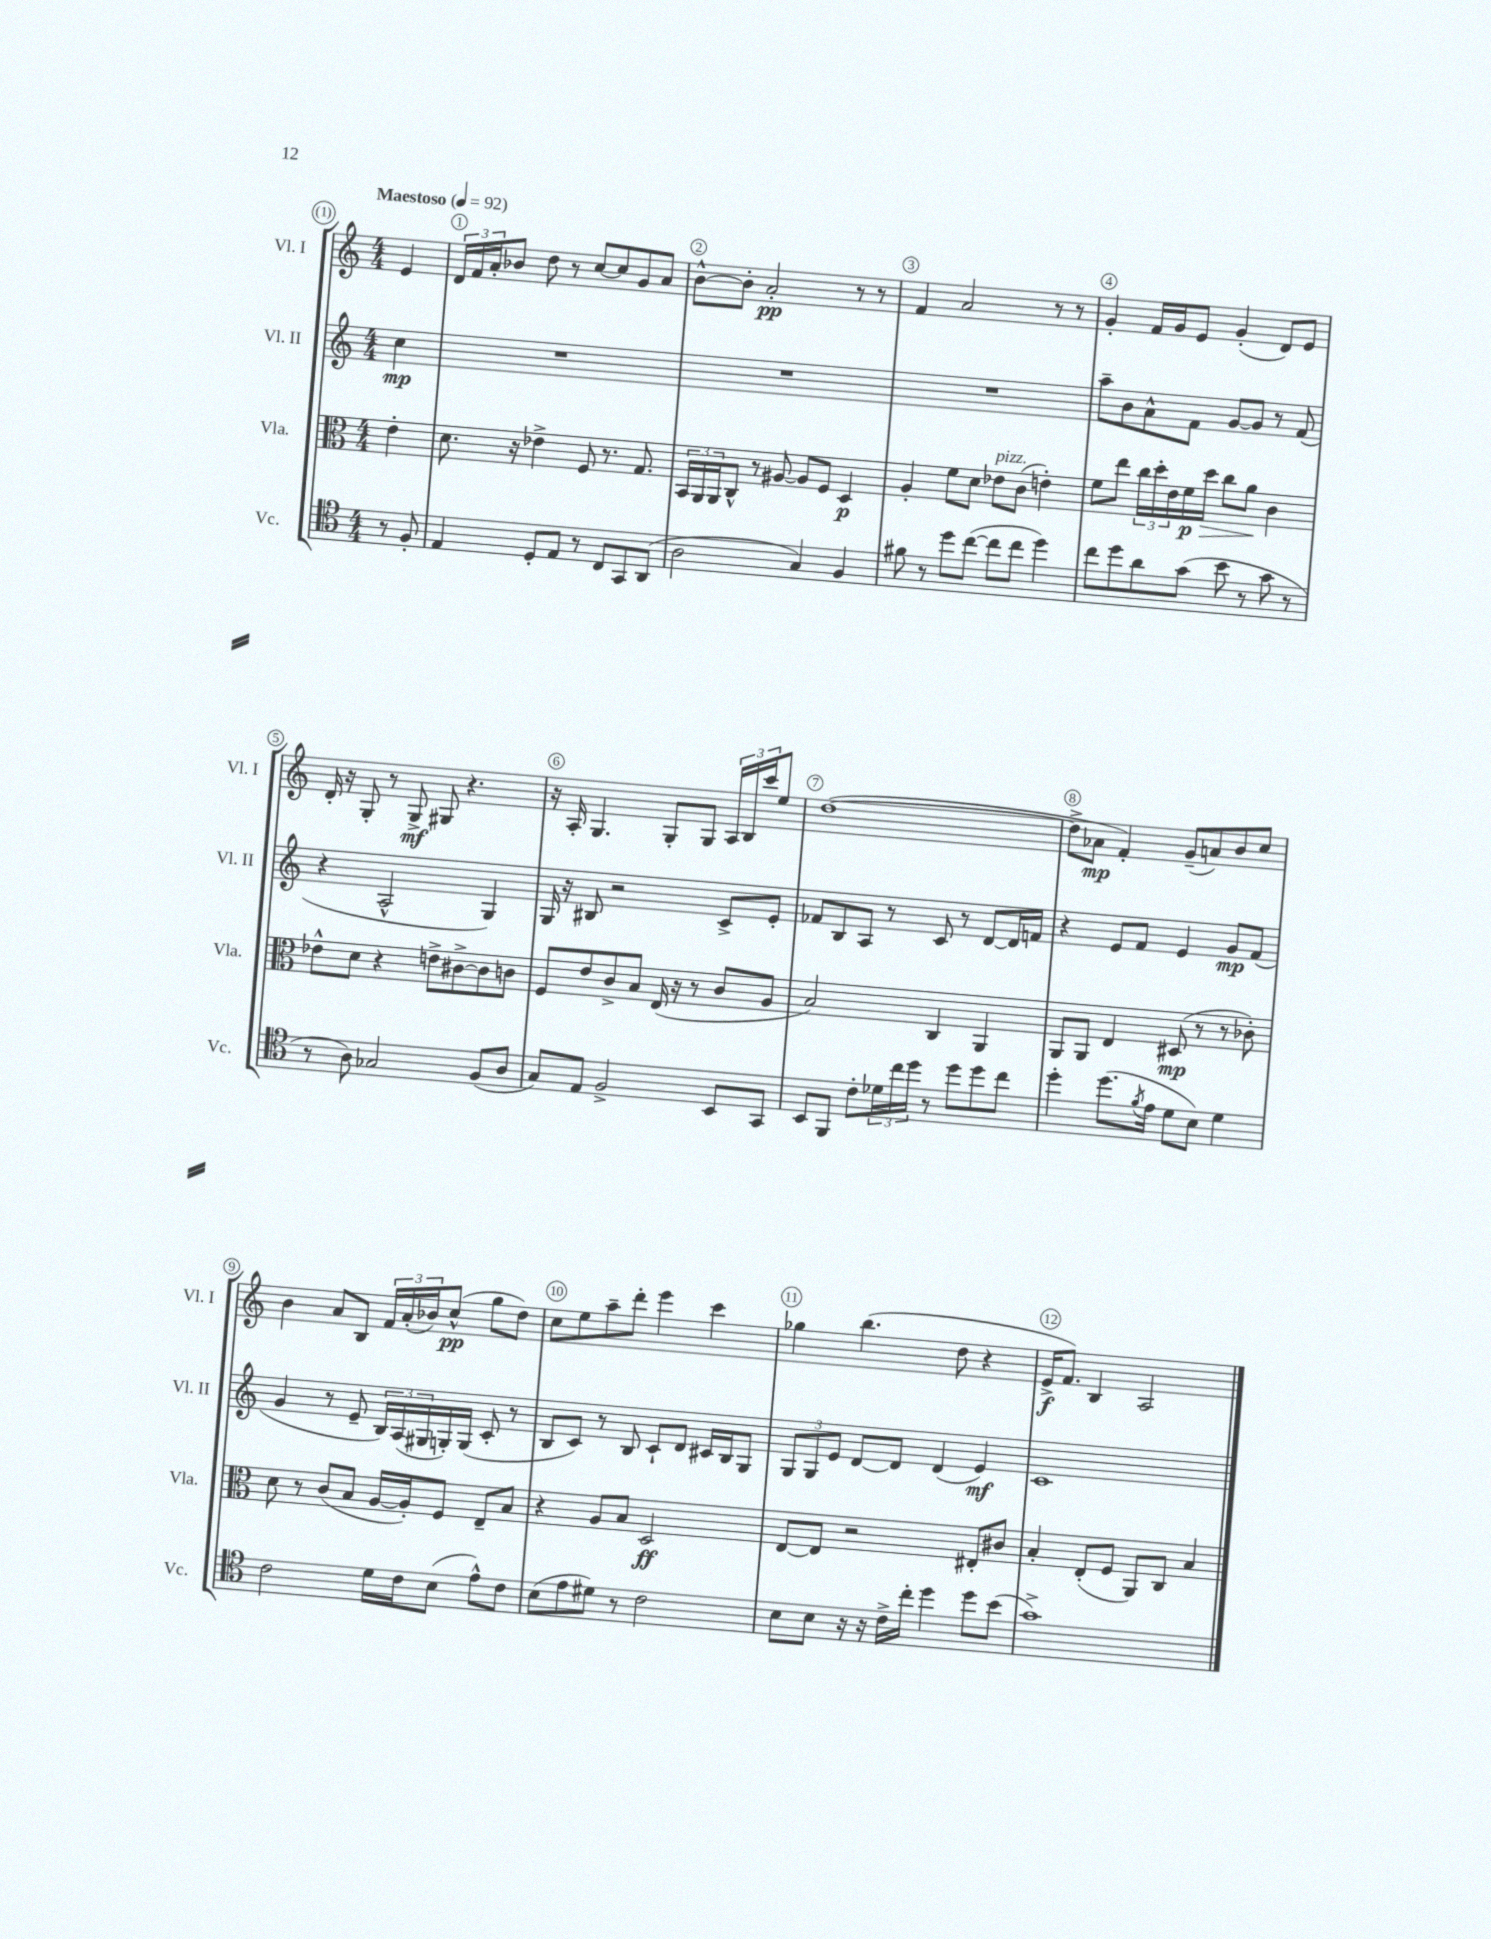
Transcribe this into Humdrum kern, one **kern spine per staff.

**kern	**kern	**kern	**kern
*staff4	*staff3	*staff2	*staff1
*clefC4	*clefC3	*clefG2	*clefG2
*k[]	*k[]	*k[]	*k[]
*M4/4	*M4/4	*M4/4	*M4/4
*MM92	*MM92	*MM92	*MM92
8r	4e'	4cc	4e
8F'	.	.	.
=	=	=	=
4E	8.d	1r	24d
.	.	.	24f
.	.	.	24a'
.	.	.	8b-
.	16r	.	.
8D'	4e-^	.	8dd
8E	.	.	8r
8r	8F	.	[8cc
8C	8.r	.	8cc]
8GG	.	.	8g
.	8.G	.	.
(8AA	.	.	8a
=	=	=	=
2A	24BB	1r	[8b^^
.	24AA	.	.
.	24AA	.	.
.	8C^^	.	8b']
.	8r	.	2a'
.	[8A#	.	.
4G)	8A#]	.	.
.	8F	.	.
4F	4D	.	8r
.	.	.	8r
=	=	=	=
8f#	4A'	1r	4f
8r	.	.	.
8dd	8f	.	2a
([8cc	8d	.	.
8cc]	8e-	.	.
8cc	(8c	.	.
4dd)	4e')	.	8r
.	.	.	8r
=	=	=	=
8cc	8f	8aa~	4g'
8dd	8ee	8b	.
8a	24cc	8a^^	16f
.	24dd'	.	.
.	.	.	16g
.	24e	.	.
(8g	16f	8f	8e
.	16dd	.	.
8b	8cc	[8g	(4g'
8r	8a	8g]	.
8g	4c	8r	8d)
8r	.	(8f	8e
=	=	=	=
8r	8e-^^	4r	16d'
.	.	.	16r
8A)	8d	.	8G'
2G-	4r	2A^^	8r
.	.	.	8G^
.	8e^	.	8G#
.	[8c#^	.	4.r
(8F	8c#]	4G)	.
8A	8c	.	.
=	=	=	=
8G)	8F	16G	16r
.	.	16r	16A'
8E	8e	8B#	4.G
2F^	8c^	2r	.
.	8B	.	.
.	(16E	.	8G'
.	16r	.	.
.	8r	.	8G
8BB	8c	8c^	24A
.	.	.	24B
.	.	.	24ccc
8GG	8A	8e'	8ee
=	=	=	=
8BB	2B)	8f-	([1dd
8FF	.	8B	.
8c'	.	8A	.
24d-	.	8r	.
24cc	.	.	.
24dd	.	.	.
8r	4C	8c	.
8dd	.	8r	.
8dd	4AA	[8d	.
8cc	.	16d]	.
.	.	16f	.
=	=	=	=
4dd'	8AA	4r	8dd^]
.	8AA	.	8a-
(8.dd	4E	8e	4f')
.	.	8f	.
8qf	.	.	.
16e	.	.	.
8d	(8D#	4e	(8g~
8B)	8r	.	8a)
4d	8r	8g	8b
.	8c-')	(8f	8cc
=	=	=	=
2c	8d	4g	4b
.	8r	.	.
.	(8c	8r	8a
.	8B	8e~	8B
16d	[16A	24B)	24f
.	.	(24A	(24a'
16c	16A'])	.	.
.	.	24G#	24b-)
(8B	8F	16G')	(8cc^^
.	.	(16G	.
8e^^)	8E~	8c'	8gg
8c	8B	8r	8dd)
=	=	=	=
(8B	4r	8B	8cc
8e	.	8c)	8ee
8d#)	8A	8r	8aa~
8r	8B	8B	8ddd'
2c	2D	8c`	4eee
.	.	8d	.
.	.	16c#	4ccc
.	.	16B	.
.	.	8G	.
=	=	=	=
8B	[8E	12G	4gg-
.	.	12G	.
8B	8E]	.	.
.	.	12e	.
16r	2r	[8d	(4.bb
16r	.	.	.
16c^	.	8d]	.
16cc'	.	.	.
4dd	.	(4d	.
.	.	.	8dd
8dd	8E#'	4e)	4r
(8b	8c#	.	.
=	=	=	=
1g^)	4B'	1c	16e^
.	.	.	8.f)
.	(8E'	.	4B
.	8F	.	.
.	8AA)	.	2A
.	8C	.	.
.	4B	.	.
==	==	==	==
*-	*-	*-	*-
